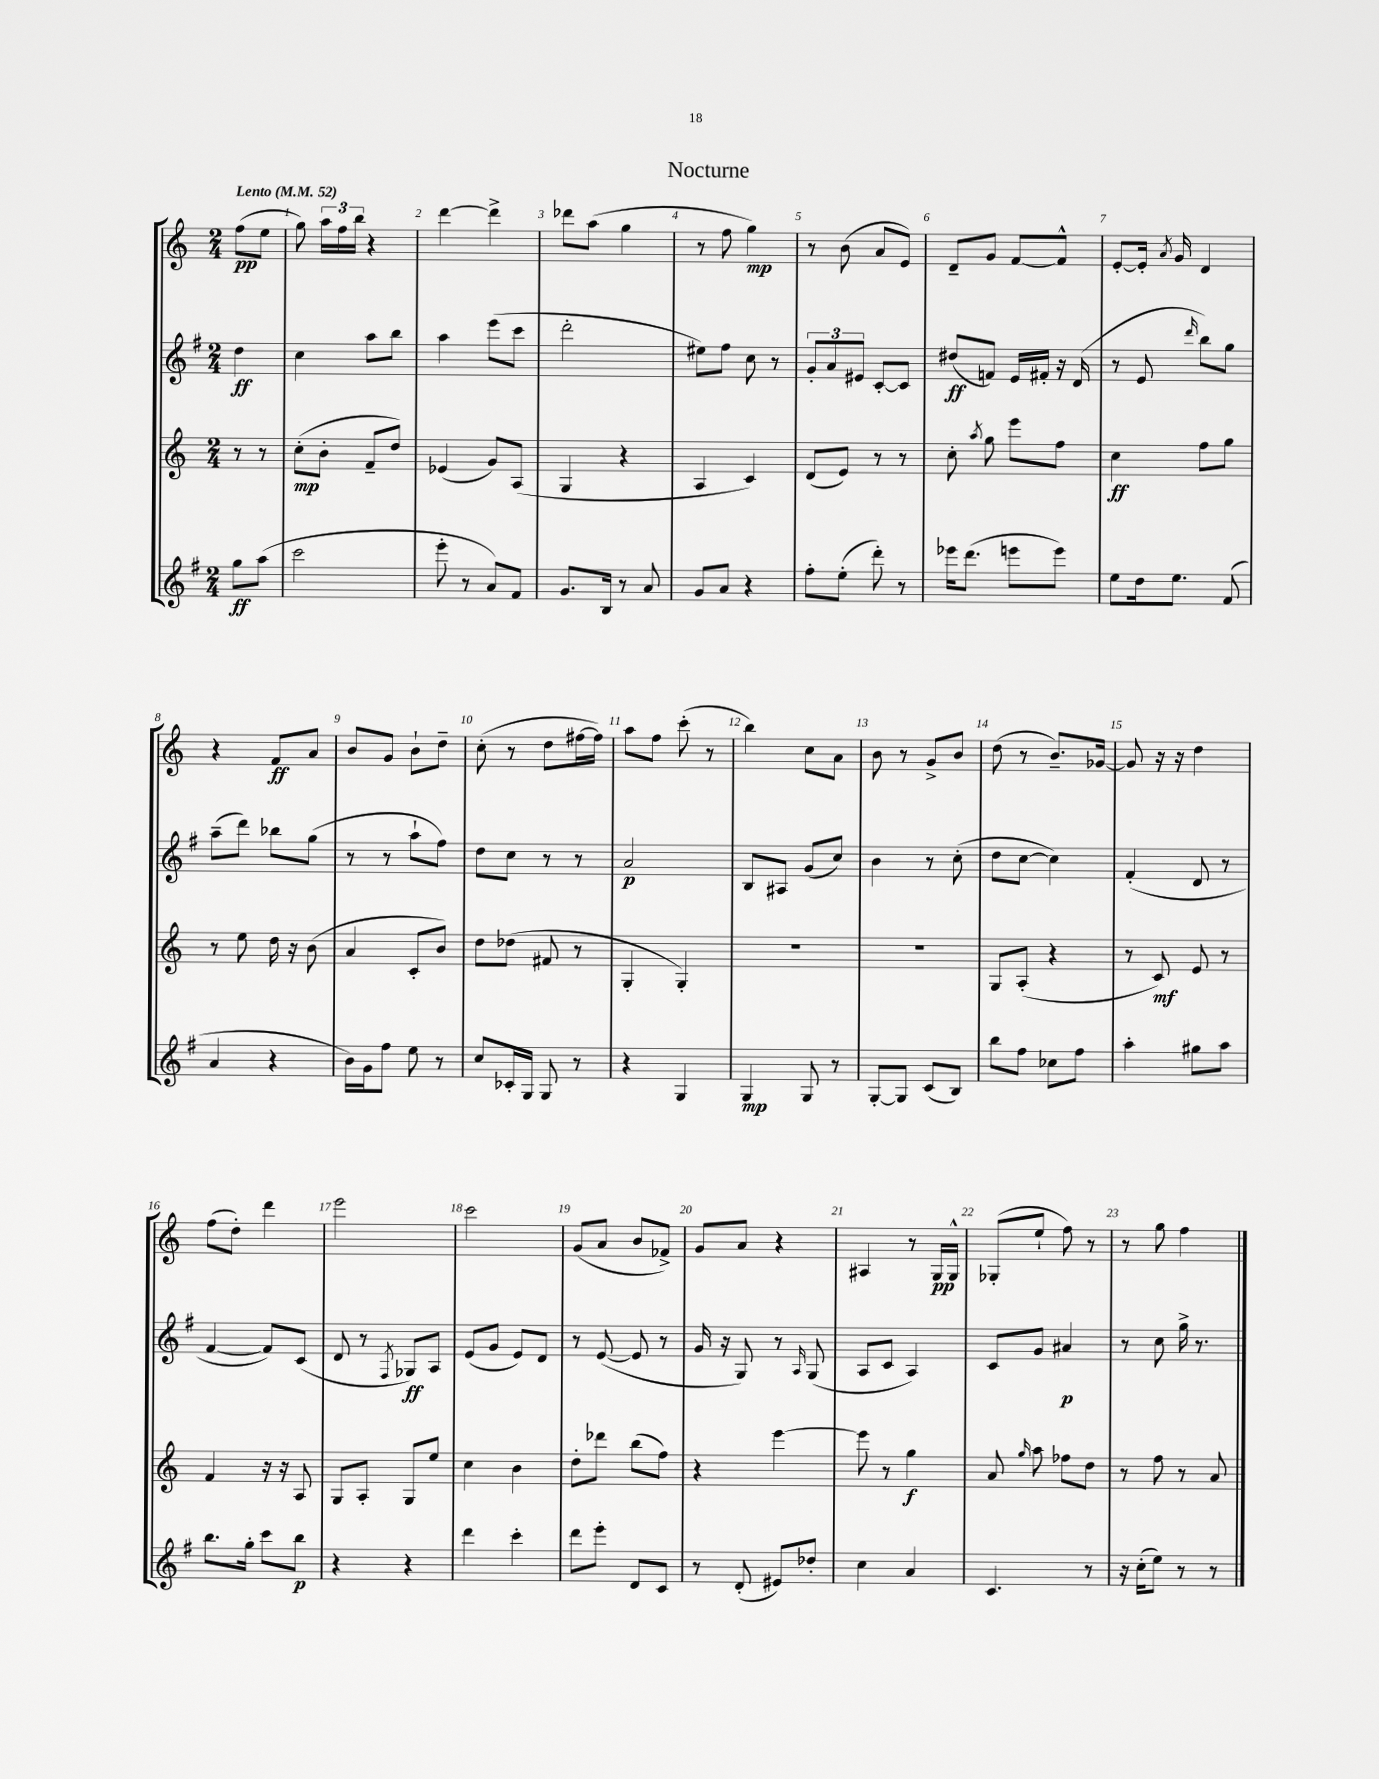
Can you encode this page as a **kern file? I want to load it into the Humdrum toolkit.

**kern	**dynam	**kern	**dynam	**kern	**dynam	**kern	**dynam
*part4	*part4	*part3	*part3	*part2	*part2	*part1	*part1
*staff4	*staff4	*staff3	*staff3	*staff2	*staff2	*staff1	*staff1
*clefG2	*	*clefG2	*	*clefG2	*	*clefG2	*
*k[f#]	*	*k[]	*	*k[f#]	*	*k[]	*
*M2/4	*	*M2/4	*	*M2/4	*	*M2/4	*
*MM52	*	*MM52	*	*MM52	*	*MM52	*
=	=	=	=	=	=	=	=
!	!	!	!	!	!	!LO:TX:a:B:t=Lento	!
8gg\L	ff	8r	.	4dd\	ff	(8ff\L	pp
(8aa\J	.	8r	.	.	.	8ee\J	.
=1	=1	=1	=1	=1	=1	=1	=1
2ccc\	.	(8cc'\L	mp	4cc\	.	8gg\)	.
.	.	8b'\J	.	.	.	24aa\LL	.
.	.	.	.	.	.	24ff\	.
.	.	.	.	.	.	24bb\JJ	.
.	.	8f~/L	.	8aa\L	.	4r	.
.	.	8dd/J)	.	8bb\J	.	.	.
=2	=2	=2	=2	=2	=2	=2	=2
8eee'\	.	(4e-X/	.	4aa\	.	[4ddd\	.
8r	.	.	.	.	.	.	.
8a/L)	.	8g/L)	.	(8eee\L	.	4ddd^\]	.
8f#/J	.	(8A/J	.	8ccc\J	.	.	.
=3	=3	=3	=3	=3	=3	=3	=3
8.g/L	.	4G/	.	2ddd'\	.	8ddd-X\L	.
.	.	.	.	.	.	(8aa\J	.
16B/Jk	.	.	.	.	.	.	.
8r	.	4r	.	.	.	4gg\	.
8a/	.	.	.	.	.	.	.
=4	=4	=4	=4	=4	=4	=4	=4
8g/L	.	4A/	.	8ee#X\L)	.	8r	.
8a/J	.	.	.	8ff#\J	.	8ff\	.
4r	.	4c/)	.	8cc\	.	4gg\)	mp
.	.	.	.	8r	.	.	.
=5	=5	=5	=5	=5	=5	=5	=5
8ff#'\L	.	(8d/L	.	12g'/L	.	8r	.
.	.	.	.	12a/	.	.	.
(8ee'\J	.	8e/J)	.	.	.	(8b\	.
.	.	.	.	12e#X/J	.	.	.
8ddd'\)	.	8r	.	[8c'/L	.	8a/L	.
8r	.	8r	.	8c/J]	.	8e/J)	.
=6	=6	=6	=6	=6	=6	=6	=6
16eee-X\KL	.	8cc'\	.	(8dd#X/L	ff	8d~/L	.
(8.ddd\J	.	.	.	.	.	.	.
.	.	8qaa/	.	.	.	.	.
.	.	8gg\	.	8fn/J)	.	8g/J	.
8eeen\L	.	8eee\L	.	16e/LL	.	[8f/L	.
.	.	.	.	16f#X'/JJ	.	.	.
8eee\J)	.	8ff\J	.	16r	.	8f^^/J]	.
.	.	.	.	(16d/	.	.	.
=7	=7	=7	=7	=7	=7	=7	=7
8ee\L	.	4cc\	ff	8r	.	[8e'/L	.
16dd\k	.	.	.	8e/	.	16e'/Jk]	.
.	.	.	.	.	.	8qa/	.
8.ee\J	.	.	.	.	.	16g/	.
.	.	.	.	16qqddd/	.	.	.
.	.	8ff\L	.	8bb\L)	.	4d/	.
(8f#/	.	8gg\J	.	8gg\J	.	.	.
!!LO:LB:g=z
=8	=8	=8	=8	=8	=8	=8	=8
4a/	.	8r	.	(8aa~\L	.	4r	.
.	.	8ee\	.	8ddd\J)	.	.	.
4r	.	16dd\	.	8bb-X\L	.	8f/L	ff
.	.	16r	.	.	.	.	.
.	.	(8b\	.	(8gg\J	.	8a/J	.
=9	=9	=9	=9	=9	=9	=9	=9
16b\LL)	.	4a/	.	8r	.	8b/L	.
16g\J	.	.	.	.	.	.	.
8ff#\J	.	.	.	8r	.	8g/J	.
8ee\	.	8c'/L	.	8aa`\L	.	8b`\L	.
8r	.	8b/J)	.	8ff#\J)	.	8dd~\J	.
=10	=10	=10	=10	=10	=10	=10	=10
8cc/L	.	8dd\L	.	8dd\L	.	(8cc'\	.
16c-X'/L	.	(8dd-X\J	.	8cc\J	.	8r	.
16G/JJ	.	.	.	.	.	.	.
8G/	.	8f#X/	.	8r	.	8dd\L	.
8r	.	8r	.	8r	.	[16ff#X\L	.
.	.	.	.	.	.	16ff#\JJ])	.
=11	=11	=11	=11	=11	=11	=11	=11
4r	.	4G'/	.	2a/	p	8aa\L	.
.	.	.	.	.	.	8ff\J	.
4G/	.	4G'/)	.	.	.	(8ccc'\	.
.	.	.	.	.	.	8r	.
=12	=12	=12	=12	=12	=12	=12	=12
4G/	mp	2r	.	8B/L	.	4bb\)	.
.	.	.	.	8A#X/J	.	.	.
8G/	.	.	.	(8g/L	.	8cc\L	.
8r	.	.	.	8cc/J)	.	8a\J	.
=13	=13	=13	=13	=13	=13	=13	=13
[8G'/L	.	2r	.	4b\	.	8b\	.
8G/J]	.	.	.	.	.	8r	.
(8c/L	.	.	.	8r	.	8g^/L	.
8B/J)	.	.	.	(8cc'\	.	8b/J	.
=14	=14	=14	=14	=14	=14	=14	=14
8bb\L	.	8G/L	.	8dd\L	.	(8dd\	.
8ff#\J	.	(8A'/J	.	[8cc\J	.	8r	.
8cc-X\L	.	4r	.	4cc\])	.	8.b~/L)	.
8ff#\J	.	.	.	.	.	.	.
.	.	.	.	.	.	[16g-X/Jk	.
=15	=15	=15	=15	=15	=15	=15	=15
4aa'\	.	8r	.	(4f#'/	.	8g-/]	.
.	.	8c/)	mf	.	.	16r	.
.	.	.	.	.	.	16r	.
8gg#X\L	.	8e/	.	8d/	.	4dd\	.
8aa\J	.	8r	.	8r	.	.	.
!!LO:LB:g=z
=16	=16	=16	=16	=16	=16	=16	=16
8.bb\L	.	4f/	.	[4f#/	.	(8ff\L	.
.	.	.	.	.	.	8dd'\J)	.
16gg'\Jk	.	.	.	.	.	.	.
8ccc\L	.	16r	.	8f#/L])	.	4ddd\	.
.	.	16r	.	.	.	.	.
8bb\J	p	8A/	.	(8c/J	.	.	.
=17	=17	=17	=17	=17	=17	=17	=17
4r	.	8G/L	.	8d/	.	2eee\	.
.	.	8A'/J	.	8r	.	.	.
.	.	.	.	8qF#/	.	.	.
4r	.	8G/L	.	8G-X/L)	ff	.	.
.	.	8ee/J	.	8A/J	.	.	.
=18	=18	=18	=18	=18	=18	=18	=18
4ddd\	.	4cc\	.	(8e/L	.	2ccc\	.
.	.	.	.	8g/J	.	.	.
4ccc'\	.	4b\	.	8e/L)	.	.	.
.	.	.	.	8d/J	.	.	.
=19	=19	=19	=19	=19	=19	=19	=19
8ddd\L	.	8dd'\L	.	8r	.	(8g/L	.
8eee'\J	.	8ddd-X\J	.	([8e/	.	8a/J	.
8d/L	.	(8bb\L	.	8e/]	.	8b/L	.
8c/J	.	8ff\J)	.	8r	.	8f-X^/J)	.
=20	=20	=20	=20	=20	=20	=20	=20
8r	.	4r	.	16g/	.	8g/L	.
.	.	.	.	16r	.	.	.
(8d'/	.	.	.	8G/)	.	8a/J	.
8e#X/L)	.	[4eee\	.	8r	.	4r	.
.	.	.	.	16qqA/	.	.	.
8dd-X'/J	.	.	.	(8G/	.	.	.
=21	=21	=21	=21	=21	=21	=21	=21
4cc\	.	8eee\]	.	8A/L	.	4A#X/	.
.	.	8r	.	8c/J	.	.	.
4a/	.	4gg\	f	4A/)	.	8r	.
.	.	.	.	.	.	16G/LL	pp
.	.	.	.	.	.	16G^^/JJ	.
=22	=22	=22	=22	=22	=22	=22	=22
4.c/	.	8a/	.	8c/L	.	(8G-X'/L	.
.	.	16qqgg/	.	.	.	.	.
.	.	8aa\	.	8g/J	.	8ee`/J	.
.	.	8ff-X\L	.	4a#X/	p	8ff\)	.
8r	.	8dd\J	.	.	.	8r	.
=23	=23	=23	=23	=23	=23	=23	=23
16r	.	8r	.	8r	.	8r	.
(16cc'\KL	.	.	.	.	.	.	.
8ee\J)	.	8ff\	.	8cc\	.	8gg\	.
8r	.	8r	.	16gg^\	.	4ff\	.
.	.	.	.	8.r	.	.	.
8r	.	8a/	.	.	.	.	.
==	==	==	==	==	==	==	==
*-	*-	*-	*-	*-	*-	*-	*-
